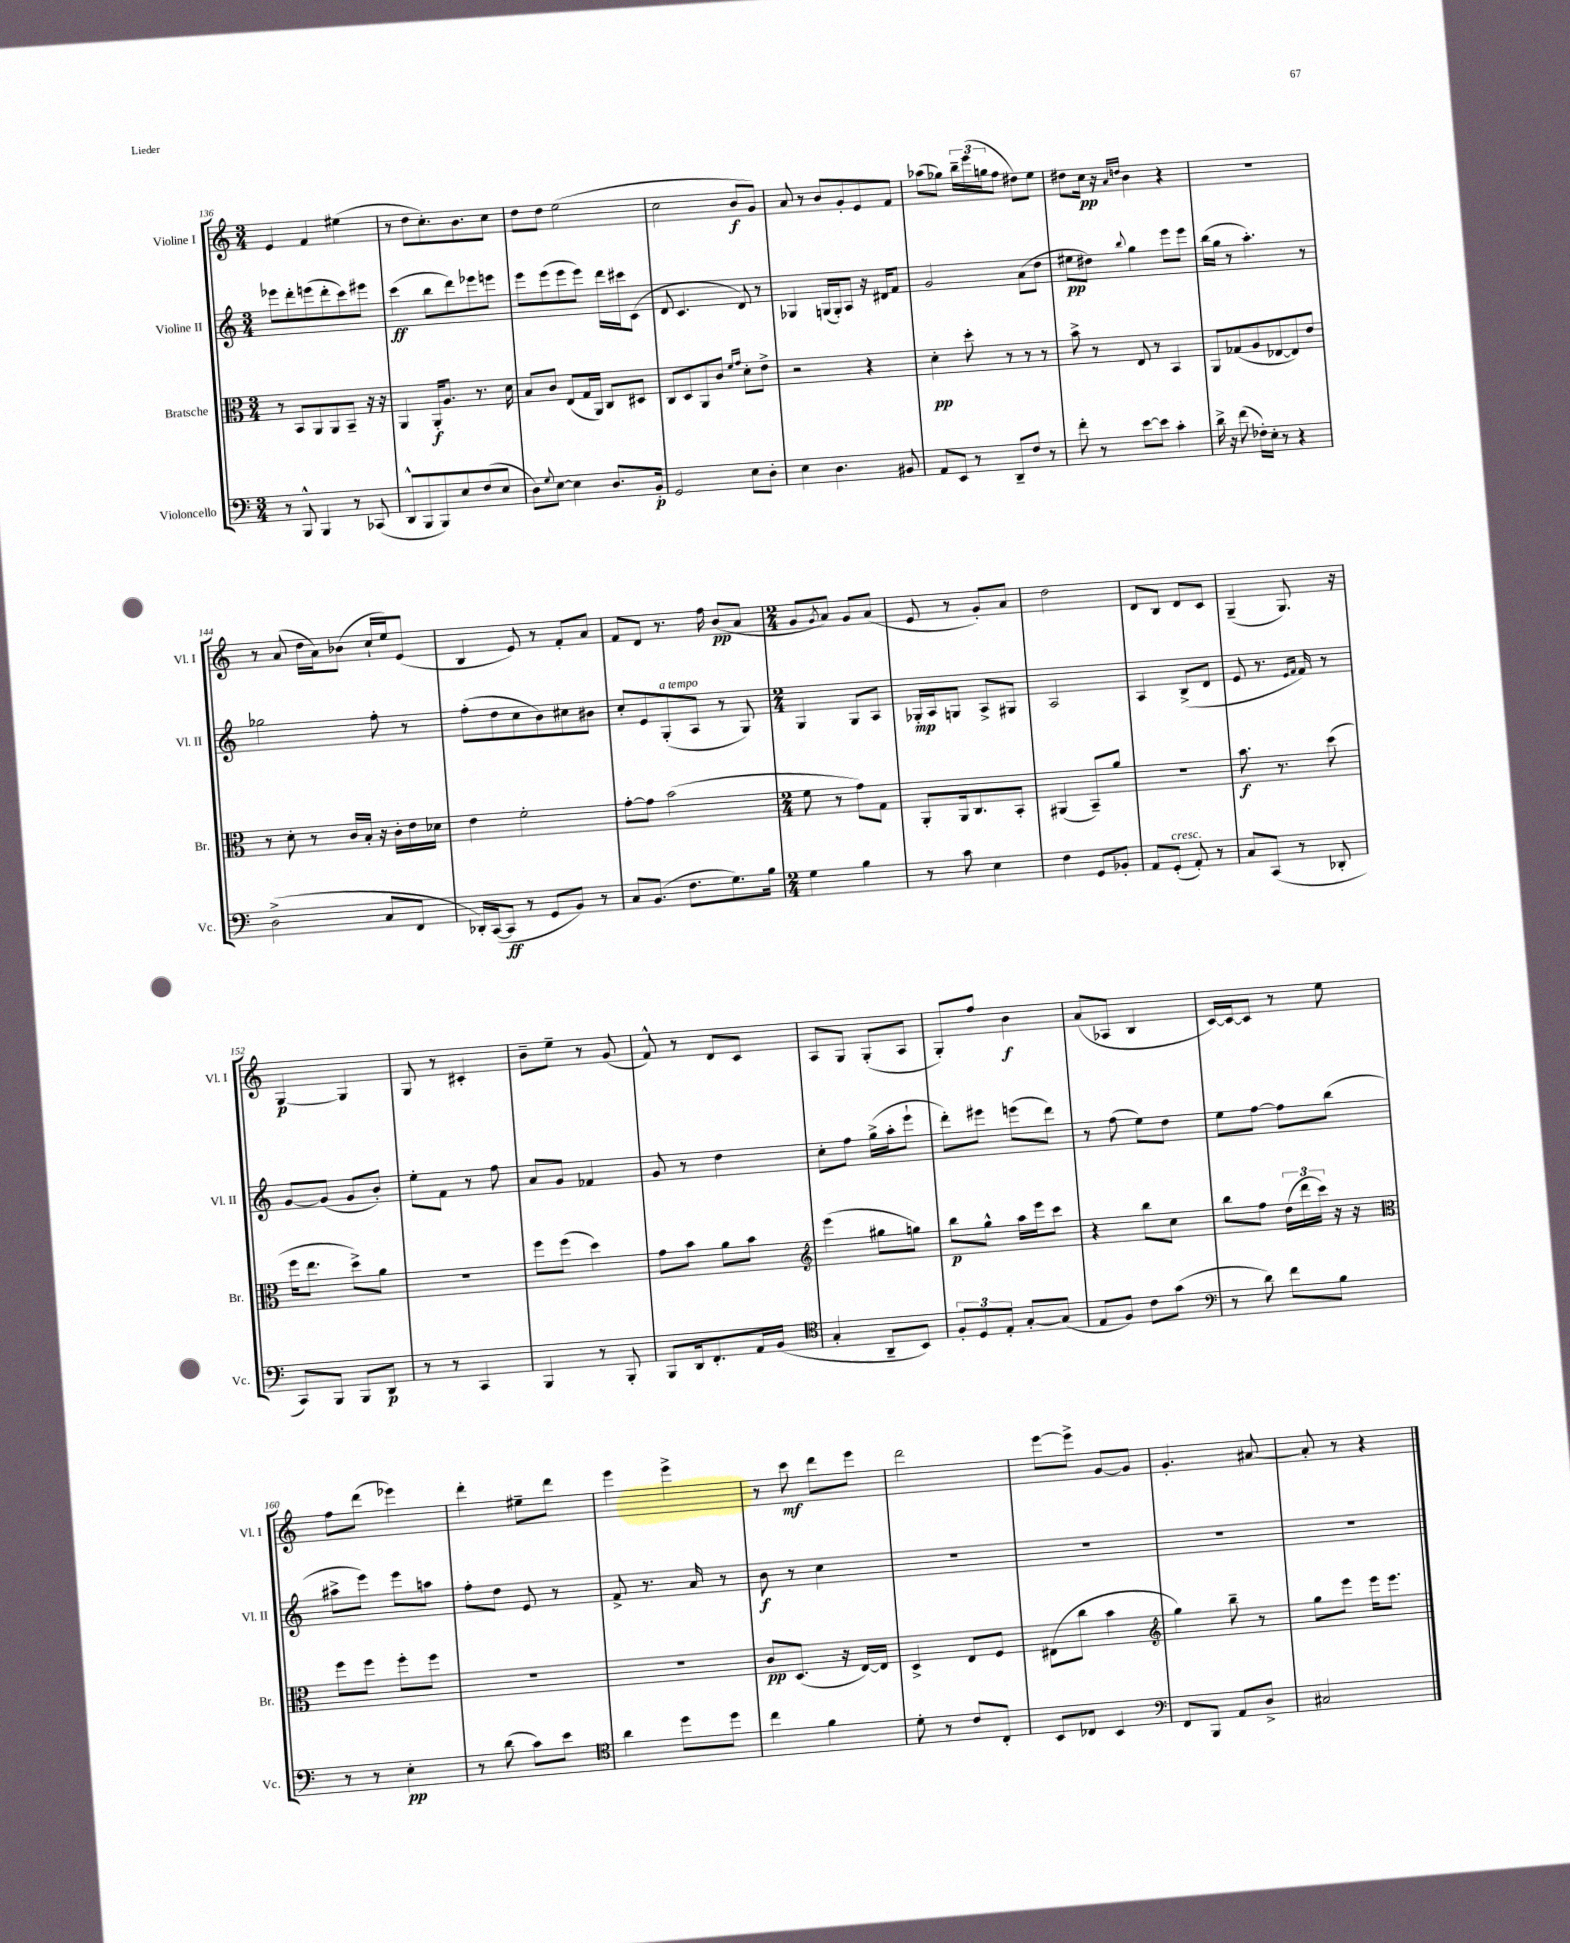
<<
\new StaffGroup <<
\new Staff = "s0" \with { instrumentName = "Violine I" shortInstrumentName = "Vl. I" } {
    \clef treble \key c \major \numericTimeSignature \time 3/4
    e'4 f'4 eis''4( |
    r8 d''8 c''8.-.) b'8. c''8 |
    d''8 d''8 e''2( |
    c''2 b'8\f g'8) |
    a'8 r8 b'8 g'8-. e'8 f'8 |
    aes''8( ges''8) \tuplet 3/2 { b''16-- e'''16( g''16 } f''8 dis''8) e''8 |
    dis''8 c''16\pp r16 \grace { a'16 d''16 } b'4 r4 |
    R2. |
    r8 a'8( d''16 a'16) bes'8( c''16-! e''16) e'8( |
    b4 e'8) r8 f'8-. a'8 |
    f'8 d'8 r8. f''16 b'8\pp( a'8 |
    \numericTimeSignature \time 2/4 g'8 \acciaccatura { g'8 } a'8) g'8 a'8( |
    e'8 r8 g'8-.) a'8 |
    d''2 |
    d'8 b8 d'8 c'8 |
    g4--( g8.) r16 |
    g4~\p g4 |
    g8 r8 cis'4-. |
    b'8-- e''8-- r8 g'8( |
    f'8-^) r8 d'8 c'8 |
    a8 g8 g8-.( a8 |
    g8-.) f''8 b'4\f |
    a'8( aes8 b4 |
    c'16~) c'16~ c'8 r8 e''8 |
    f''8 d'''8( ees'''4) |
    d'''4-. eis''8-- d'''8 |
    e'''4 e'''4-> |
    r8 c'''8\mf d'''8 e'''8 |
    d'''2 |
    e'''8~ e'''8-> g'8~ g'8 |
    g'4.-. ais'8~ |
    ais'8-. r8 r4 \bar "|." |
}
\new Staff = "s1" \with { instrumentName = "Violine II" shortInstrumentName = "Vl. II" } {
    \clef treble \key c \major \numericTimeSignature \time 3/4
    ees'''8 d'''8-. e'''8( d'''8-. c'''8) eis'''8 |
    c'''4\ff( b''8 d'''8) ees'''8 e'''8 |
    e'''8 e'''8( e'''8 e'''8) d'''16 cis'''16 c'8( |
    d'8 c'4. d'8) r8 |
    ges4 g16( g16-.) a8 r16 dis'16 f'8 |
    g'2 a'8( d''8 |
    eis''8\pp dis''8) \appoggiatura { b''8 } g''4 e'''8 e'''8 |
    b''16( g''16 r8 a''4.-.) r8 |
    ges''2 f''8-. r8 |
    f''8-.( d''8 c''8 b'8) cis''8 bis'8 |
    c''8-. e'8 g8-.^\markup { \italic "a tempo" }( a8 r8 g8) |
    \numericTimeSignature \time 2/4 g4 g8 a8 |
    ges16-.\mp a16 g8 a8-> gis8 |
    a2 |
    a4 b8->( d'8 |
    e'8 r8. \grace { e'16 f'16 } f'16) r8 |
    g'8~ g'8( g'8 b'8-.) |
    e''8-. f'8 r8 f''8 |
    a'8 g'8 fes'4 |
    g'8 r8 d''4 |
    c''8-. f''8 g''16->( a''16-. e'''8-! |
    d'''8-.) eis'''8 e'''8( d'''8) |
    r8 f''8( e''8) d''8 |
    e''8 f''8~ f''8 b''8( |
    ais''8-> e'''8) e'''8 a''8 |
    f''8-. d''8 e'8 r8 |
    f'8-> r8. a'16 r8 |
    b'8\f r8 c''4 |
    R2 |
    R2 |
    R2 |
    R2 \bar "|." |
}
\new Staff = "s2" \with { instrumentName = "Bratsche" shortInstrumentName = "Br." } {
    \clef alto \key c \major \numericTimeSignature \time 3/4
    r8 b,8 a,8 a,8 b,8-- r16 r16 |
    a,4 a,16-.\f a8. r8. d'16 |
    b8 c'8 e8( g16 a,16) c8 dis8 |
    c8 d8 a,8 c'8 \grace { f'16 g'16 } d'8-. e'8-> |
    r2 r4 |
    d'4-.\pp d''8-. r8 r8 r8 |
    b'8-> r8 e8 r8 b,4 |
    a,8 ges8( a8 ees8~ ees8) e'8 |
    r8 d'8-. r8 c'16 b16-. r16 c'16-. e'16 des'16 |
    e'4 f'2-. |
    g'8~-. g'8 b'2( |
    \numericTimeSignature \time 2/4 f'8 r8 g'8) g8 |
    a,8-. a,16 c8. b,8-. |
    ais,4( b,8--) a'8 |
    r2 |
    b'8.\f r8. d''8( |
    f''16 e''8. d''8->) a'8 |
    R2 |
    f''8 f''8( d''4) |
    g'8 b'8 a'8 b'8 |
    \clef treble e'''4( gis''8 g''8) |
    b''8\p g''8-^ a''16 e'''16 c'''8 |
    r4 b''8 c''8 |
    b''8 f''8 \tuplet 3/2 { d''16( d'''16 c'''16) } r16 r16 |
    \clef alto f''8 f''8 f''8-. f''8 |
    R2 |
    R2 |
    c'8\pp d8.( r16 e16~) e16 |
    d4-> e8 f8 |
    eis8( c''8 b'4 |
    \clef treble g''4) b''8-- r8 |
    g''8 e'''8 e'''16 e'''8. \bar "|." |
}
\new Staff = "s3" \with { instrumentName = "Violoncello" shortInstrumentName = "Vc." } {
    \clef bass \key c \major \numericTimeSignature \time 3/4
    r8 b,,8-^ b,,4 r8 ces,8( |
    d,8-^ b,,8 b,,8) e8 f8( e8 |
    d8) \appoggiatura { g8 } e8~ e4 d8. b,16-.\p |
    g,2 e8 d8-. |
    e4 d4. bis,8 |
    a,8 e,8 r8 d,8-- f8 r8 |
    f'8-. r8 e'8~ e'8 c'4-. |
    d'16-> r16 f'8( fes16-.) e16-. r8 r4 |
    d2->( c8 f,8 |
    des,16-.) c,16~( c,8\ff r8 g,8 b,8) r8 |
    c8 b,8.( f8. g8.) b16 |
    \numericTimeSignature \time 2/4 g4 b4 |
    r8 c'8 e4 |
    f4 g,8 bes,8-. |
    a,8 g,8-.^\markup { \italic "cresc." }( a,8-.) r8 |
    c8 c,8( r8 des,8-. |
    c,8) b,,8 b,,8 d,8\p |
    r8 r8 c,4 |
    b,,4 r8 b,,8-. |
    b,,8 d,16 f,8.-. a,16 b,16( |
    \clef tenor g4-. a,8-- b,8) |
    \tuplet 3/2 { f8-. d8 e8-. } g8~-. g8( |
    e8 f8) c'8 g'8( |
    \clef bass r8 d'8) f'8 b8 |
    r8 r8 e4-.\pp |
    r8 d'8( c'8) e'8 |
    \clef tenor a'4 d''8 d''8 |
    c''4 f'4 |
    d'8-. r8 c'8 c8-. |
    b,8 ces8 b,4 |
    \clef bass f,8 b,,8 a,8 d8-> |
    cis2 \bar "|." |
}
>>
>>
\layout { \context { \Score currentBarNumber = #136 } }
